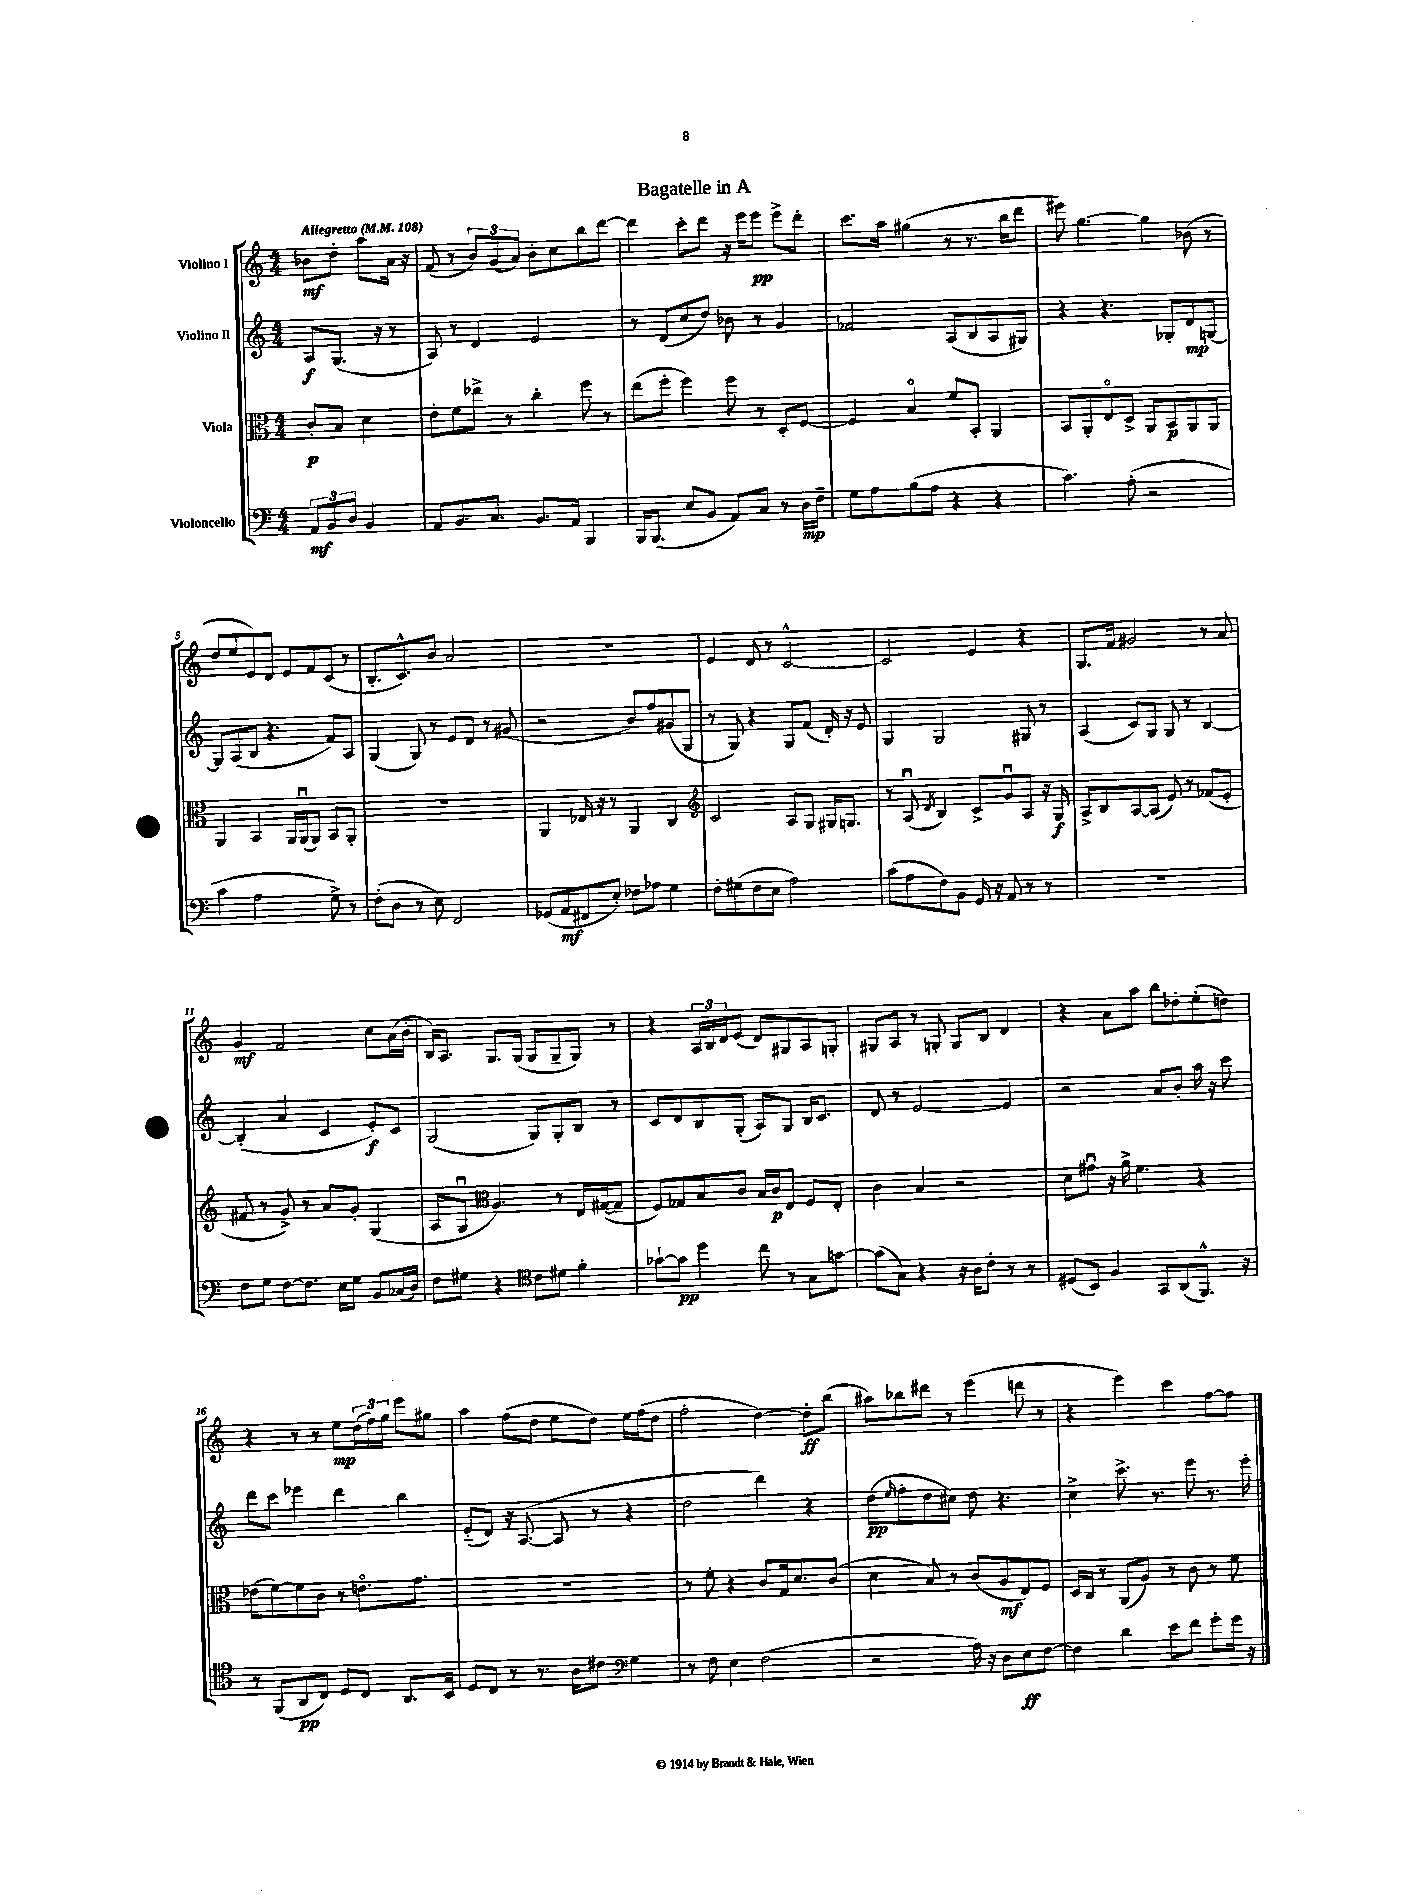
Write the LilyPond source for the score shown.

\header { title = "Bagatelle in A" }
<<
\new StaffGroup <<
\new Staff = "s0" \with { instrumentName = "Violino I" } {
    \clef treble \key c \major \numericTimeSignature \time 4/4 \partial 2 \tempo "Allegretto" 4 = 108
    bes'8\mf d''8-. a''8 a'16 r16 |
    f'8( r8 \tuplet 3/2 { b'8) g'8( a'8) } b'8-. c''8 b''8 d'''8~ |
    d'''4 c'''8-. d'''8 r16 e'''16 e'''8\pp e'''8-> d'''8-. |
    c'''8. a''16 gis''4( r8 r8. b''16 d'''8 |
    eis'''8) g''4.~ g''4 bes'8( r8 |
    d''8 e''8 e'8) d'8 e'8 f'8 c'8( r8 |
    b8.-. c'8.-^) b'8 a'2 |
    R1 |
    e'4 d'8 r8 c'2~-^ |
    c'2 e'4 r4 |
    g8. f'16 gis'2 r8 a'8 |
    g'4\mf f'2 c''8 a'16( b'16-. |
    b16) a8. g8. g16( g8 g8-- g8) r8 |
    r4 \tuplet 3/2 { a16 b16 d'16 } e'8( d'8) gis8 a8 g8-. |
    gis8 a8 r8 g8-. g8 b8 d'4 |
    r4 a'8 a''8 b''8 des''8-. e''8-.( d''8) |
    r4 r8 r8 e''8\mp \tuplet 3/2 { d''16( f''16) g''16 } e'''8 gis''8 |
    a''4 f''8( d''8 e''8 d''8) e''16 f''16( d''8 |
    f''2-. d''4~) d''8-.\ff b''8( |
    ais''8) bes''8 dis'''8 r8 e'''4( d'''8 r8 |
    r4 e'''4) c'''4 f''8~ f''8 \bar "|." |
}
\new Staff = "s1" \with { instrumentName = "Violino II" } {
    \clef treble \key c \major \numericTimeSignature \time 4/4 \partial 2
    a8\f g8.( r16 r8 |
    a8) r8 d'4 e'2 |
    r8 d'8( c''8 d''8) bes'8 r8 g'4 |
    fes'2 a8( b8 a8 gis8) |
    r4 r4. ges8-. d'8\mp g8~ |
    g8 a8( b8 r4. f'8) a8 |
    g4( g8) r8 e'8 d'8 r8 gis'8( |
    r2 b'8) f''8 gis'8( g8 |
    r8 g8) r4 g8 f'8( d'16-.) r16 e'8 |
    g4 g2 gis8 r8 |
    a4( c'8) g8 g8 r8 b4~ |
    b4-.( a'4 c'4 e'8-.\f) c'8 |
    g2( g8) g8-. b8 r8 |
    c'8 d'8 b8 g8-.( a8) g8 b16 c'8. |
    d'8 r8 e'2~ e'4 |
    r2 a'8 b'8-. a''16 r16 c'''8 |
    d'''8 c'''8 ees'''4 d'''4 b''4 |
    e'8-_( d'8) r16 a8.~( a8 r8 r4 |
    d''2 d'''4) r4 |
    d''8\pp( \grace { e''16 } f''8-. d''8 cis''8) d''8 r4. |
    c''4-> c'''8.-> r8. e'''8 r8. e'''16-. \bar "|." |
}
\new Staff = "s2" \with { instrumentName = "Viola" } {
    \clef alto \key c \major \numericTimeSignature \time 4/4 \partial 2
    c'8-.\p b8 d'4 |
    e'8-. f'8 ees''8-> r8 c''4-. f''8 r8 |
    e''8( f''8-. f''4) f''8 r8 d8-. f8~ |
    f4 b4\flageolet f'8 b,8-. a,4 |
    b,8 a,8-. e8\flageolet d8-> a,8 b,8\p a,8 a,8 |
    a,4 b,4 a,16 a,16\downbow( a,8) b,8 a,8-. |
    r1 |
    a,4 ees16 r16 r8 a,4 c4 |
    \clef treble c'2 a8 g8 gis16 g8. |
    r8 a8\downbow( \acciaccatura { d'8 } b4) c'8-> g'8\downbow a8 r16 g16\f |
    a8-> b8 a8~ a8( e'8) r8 fes'8( e'8-. |
    fis'8 r8 g'8->) r8 a'8 g'8-. g4( |
    a8 g8\downbow \clef alto a4.) r8 e16 gis16~( gis8-- |
    f8) ges8 b8 c'8 b16 c'16\p e8 f8 e8-. |
    c'4 b4 r2 |
    d'8 gis'8\downbow r16 a'16-> f'4. r4 |
    ees'8( f'8~) f'8 c'8 r8 e'8.\flageolet g'8. |
    r1 |
    r8 f'8-. r4 c'8 g16 d'8. c'8( |
    d'4 b8) r8 c'8( a8\mf e8) f8 |
    d16 c16 r8 a,8( a8) r8 c'8 r8 f'8 \bar "|." |
}
\new Staff = "s3" \with { instrumentName = "Violoncello" } {
    \clef bass \key c \major \numericTimeSignature \time 4/4 \partial 2
    \tuplet 3/2 { a,8\mf b,8 d8 } b,4 |
    a,8 b,8. c8. b,8. a,16 b,,4 |
    b,,16 b,,8.( e8 b,8 a,8) c8 r8 d16\mp f16-- |
    g8 a8 b8( a8 r4 r4 |
    c'4.) a8-.( r2 |
    c'4 a2 g8->) r8 |
    f8-.( d8 r8 e8) f,2 |
    ges,8( a,8\mf fis,8 e8-.) fes8 aes8 g4 |
    f8-. gis8( f8 e8 a2) |
    c'8( a8 f8) b,8 g,16 r16 a,8 r8 r8 |
    R1 |
    f8 g8 f8~ f8. e16 g8 b,8 ces16( d16) |
    f8 gis8 r4 \clef tenor c'8 dis'8 f'4-. |
    ges'8~-! ges'8\pp d''4 c''8 r8 g8 g'8~ |
    g'8( g8) r4 r16 a16 c'8-. r8 r8 |
    dis8( b,8) f4 g,8 a,8( f,8.-^) r16 |
    r8 f,8( a,8\pp c8) d8 c8 a,8. b,16 |
    d8 c8 r8 r8. a16 cis'8 \clef bass g4 |
    r8 f8 e4 f2( |
    r2 a16) r16 d8 e8\ff f8~ |
    f4 d'4 e'8 f'8 g'8-. g'16 r16 \bar "|." |
}
>>
>>
